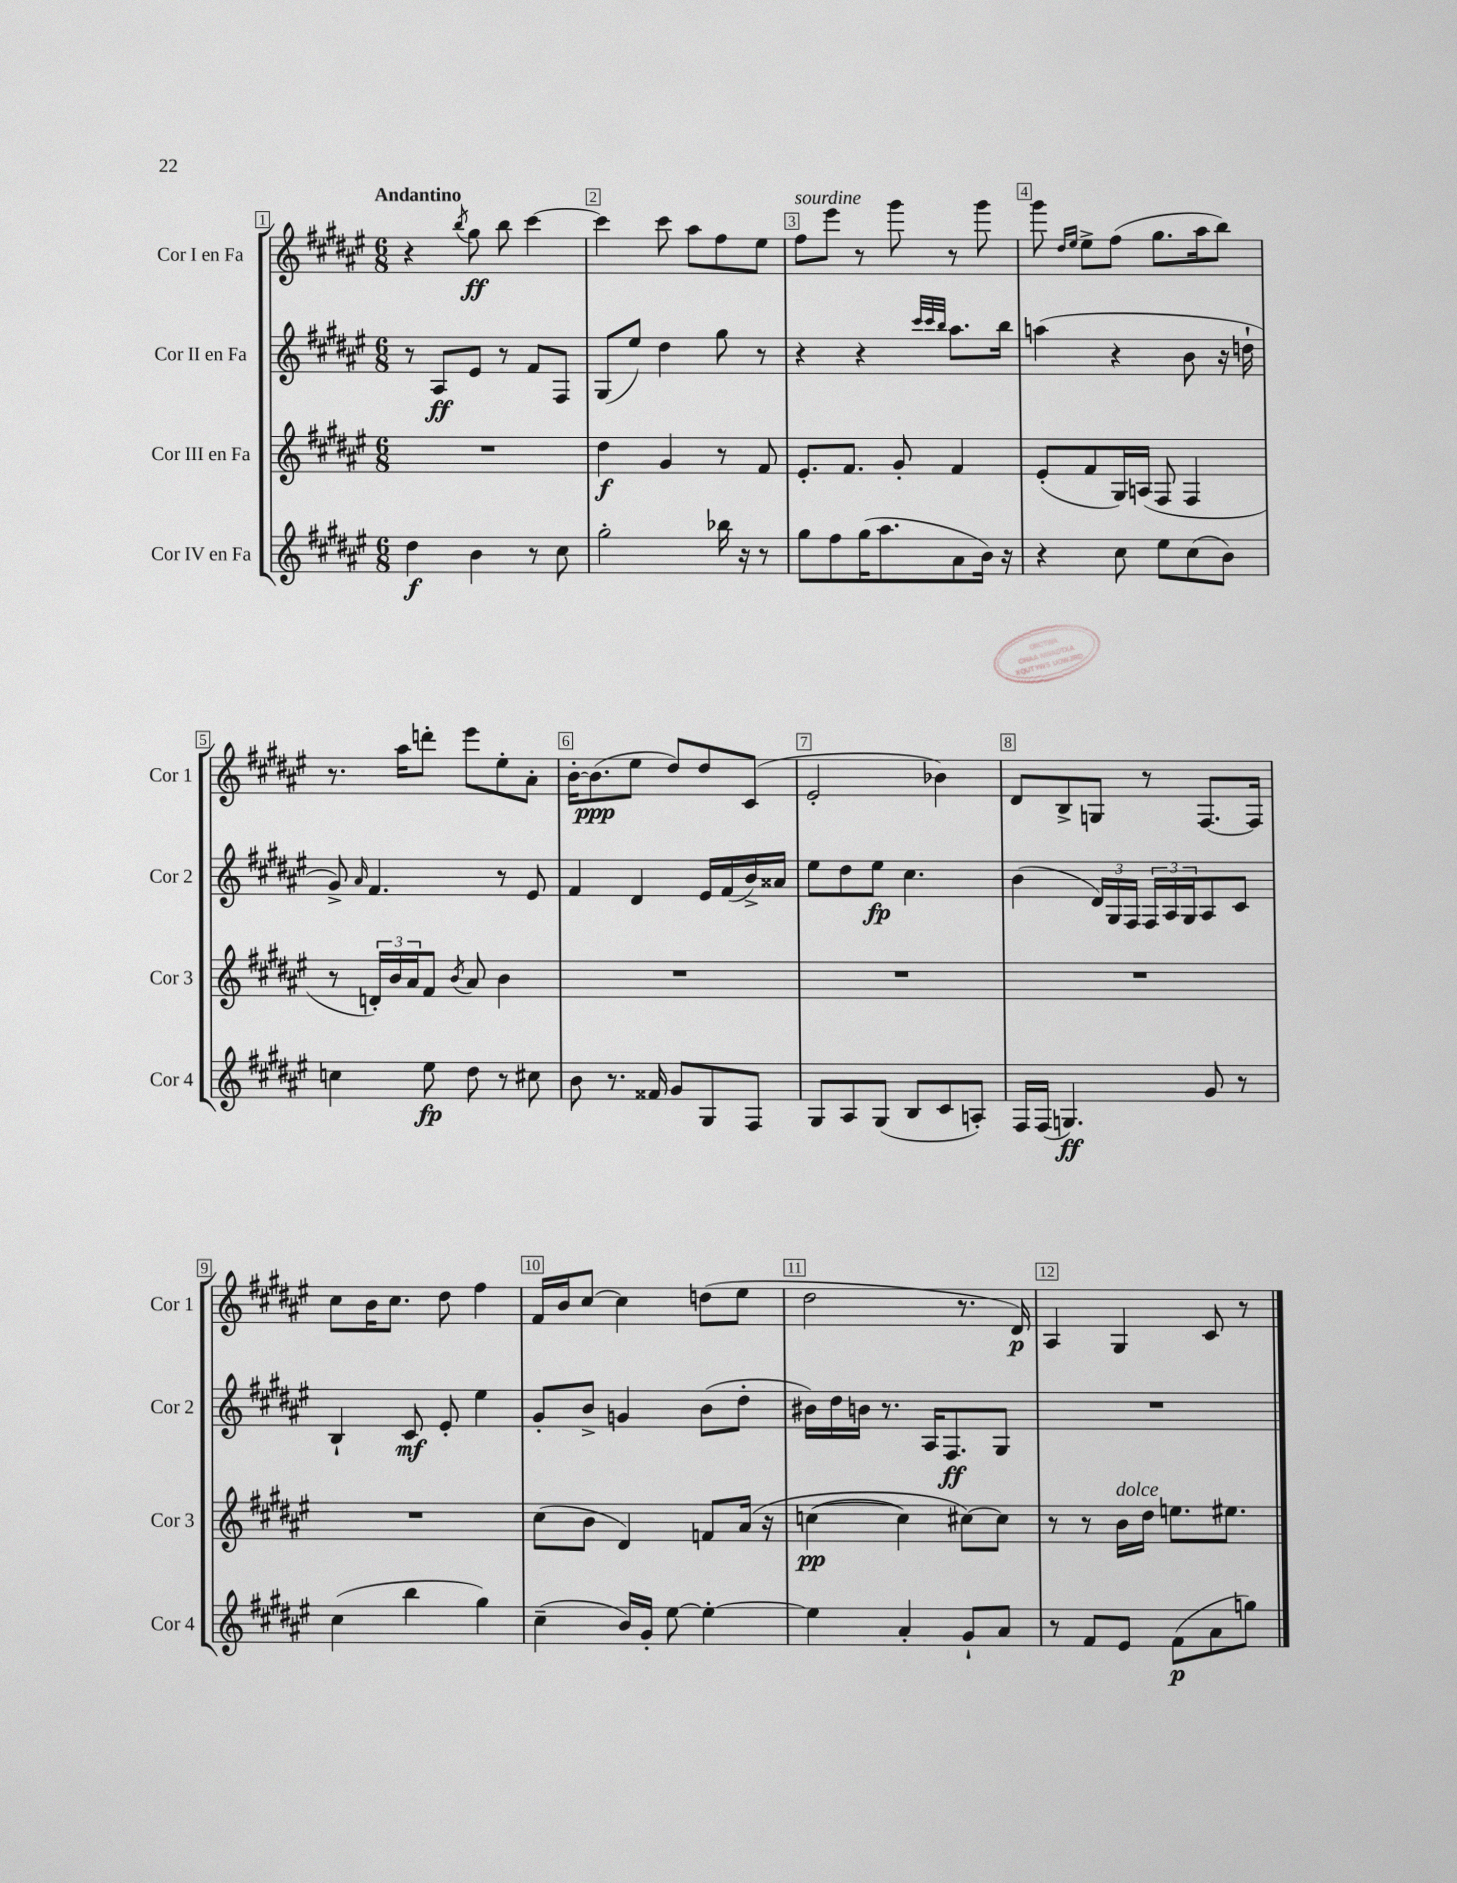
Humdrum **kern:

**kern	**kern	**kern	**kern
*staff4	*staff3	*staff2	*staff1
*clefG2	*clefG2	*clefG2	*clefG2
*k[f#c#g#d#a#e#]	*k[f#c#g#d#a#e#]	*k[f#c#g#d#a#e#]	*k[f#c#g#d#a#e#]
*M6/8	*M6/8	*M6/8	*M6/8
4dd#\	2.r	8r	4r
.	.	8A#/L	.
.	.	.	8qbb/
4b\	.	8e#/J	8gg#\
.	.	8r	8bb\
8r	.	8f#/L	[4ccc#\
8cc#\	.	8F#/J	.
=	=	=	=
2gg#'\	4dd#\	(8G#/L	4ccc#\]
.	.	8ee#/J)	.
.	4g#/	4dd#\	8ccc#\
.	.	.	8aa#\L
16bb-\	8r	8gg#\	8ff#\
16r	.	.	.
8r	8f#/	8r	8ee#\J
=	=	=	=
8gg#\L	8.e#'/L	4r	8ff#\L
8ff#\	.	.	8eee#\J
.	8.f#/J	.	.
(16gg#\K	.	4r	8r
8.aa#\	.	.	.
.	8g#'/	.	8ggg#\
.	.	32qqccc#/LLL	.
.	.	32qqccc#/	.
.	.	32qqbb/JJJ	.
8a#\	4f#/	8.aa#\L	8r
16b\Jk)	.	.	8ggg#\
16r	.	16bb\Jk	.
=	=	=	=
4r	(8e#'/L	(4aa\	8ggg#\
.	.	.	16qqdd#/LL
.	.	.	16qqee#/JJ
.	8f#/	.	8ee#^\L
8cc#\	16G#/L)	4r	(8ff#\J
.	(16A/JJ	.	.
8ee#\L	8F#/	.	8.gg#\L
(8cc#\	4F#/	8b\	.
.	.	.	16aa#\k
8b\J)	.	16r	8bb\J)
.	.	16dd`\	.
=	=	=	=
4cc\	8r	8g#^/)	8.r
.	.	16qqa#/	.
.	24d'/LL)	4.f#/	.
.	24b/	.	.
.	.	.	16aa#\LK
.	24a#/J	.	.
8ee#\	8f#/J	.	8ddd'\J
.	8qb/	.	.
8dd#\	8a#/	.	8eee#\L
8r	4b\	8r	8ee#'\
8cc#\	.	8e#/	8a#'\J
=	=	=	=
8b\	2.r	4f#/	[16b'\LK
.	.	.	(8.b\]
8.r	.	.	.
.	.	4d#/	8ee#\J
16f##/	.	.	.
8g#/L	.	.	8dd#/L)
8G#/	.	16e#/LL	8dd#/
.	.	(16f#/	.
8F#/J	.	16b^/)	(8c#/J
.	.	16a##/JJ	.
=	=	=	=
8G#/L	2.r	8ee#\L	2e#'/
8A#/	.	8dd#\	.
(8G#/J	.	8ee#\J	.
8B/L	.	4.cc#\	.
8c#/	.	.	4b-\)
8A'/J)	.	.	.
=	=	=	=
16F#/LL	2.r	(4b\	8d#/L
(16F#/JJ	.	.	.
4.G/)	.	.	8B^/
.	.	24d#/LL)	8G/J
.	.	24G#/	.
.	.	24F#/JJ	.
.	.	24F#/LL	8r
.	.	24A#/	.
.	.	24G#/J	.
8g#/	.	8A#/	[8.F#/L
8r	.	8c#/J	.
.	.	.	16F#/]Jk
=	=	=	=
(4cc#\	2.r	4B`/	8cc#\L
.	.	.	16b\K
.	.	.	8.cc#\J
4bb\	.	8c#/	.
.	.	8e#'/	8dd#\
4gg#\)	.	4ee#\	4ff#\
=	=	=	=
(4cc#~\	(8cc#\L	8g#'/L	16f#/LL
.	.	.	16b/J
.	8b\J	8b^/J	[8cc#/J
16b/LL)	4d#/)	4g/	4cc#\]
16g#'/JJ	.	.	.
[8ee#\	.	.	.
4ee#'\_	8f/L	(8b\L	(8dd\L
.	&(16a#/Jk	8dd#'\J	8ee#\J
.	16r	.	.
=	=	=	=
4ee#\]	([4cc\	16b#\LL)	2dd#\
.	.	16dd#\	.
.	.	16b\JJ	.
.	.	8.r	.
4a#'/	4cc\])	.	.
.	.	16A#/LK	.
.	.	8.F#/	.
8g#`/L	[8cc#\L&)	.	8.r
8a#/J	8cc#\]J	8G#/J	.
.	.	.	16d#/)
=	=	=	=
8r	8r	2.r	4A#/
8f#/L	8r	.	.
8e#/J	16b\LL	.	4G#/
.	16dd#\JJ	.	.
(8f#\L	8.ee\L	.	.
8a#\	.	.	8c#/
.	8.ee#\J	.	.
8gg\J)	.	.	8r
==	==	==	==
*-	*-	*-	*-
